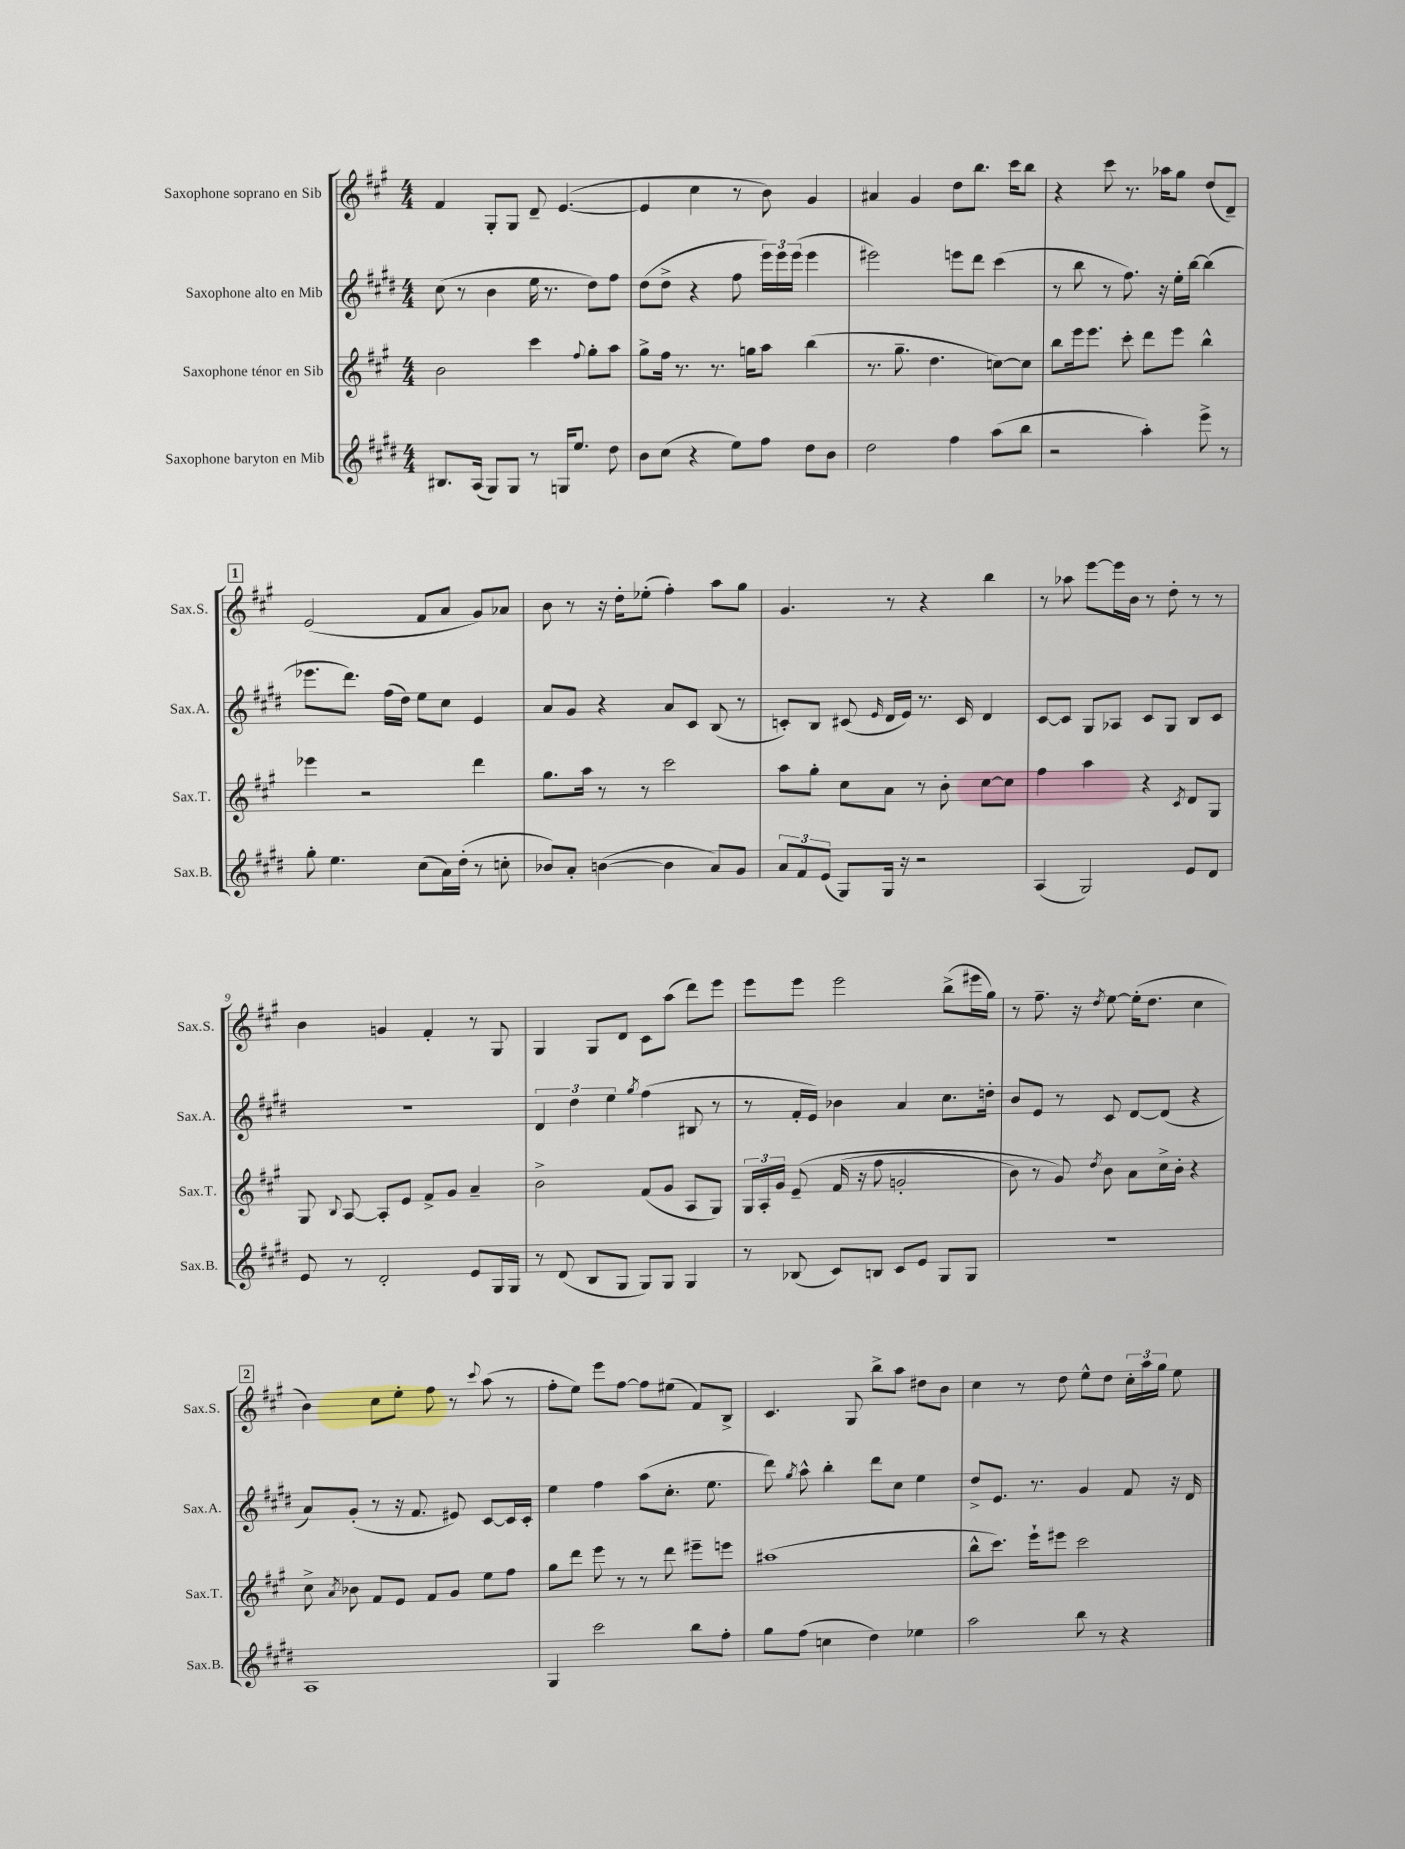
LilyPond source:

<<
\new StaffGroup <<
\new Staff = "s0" \with { instrumentName = "Saxophone soprano en Sib" shortInstrumentName = "Sax.S." } {
    \clef treble \key a \major \numericTimeSignature \time 4/4
    \autoBeamOff fis'4 gis8[-. gis8] d'8-- e'4.~( |
    e'4 cis''4 r8 b'8) gis'4 |
    ais'4 gis'4 d''8[ b''8.] cis'''16[ b''8] |
    r4 cis'''8 r8. aes''16[ gis''8] d''8[( d'8]--) |
    \mark \markup { \box "1" } e'2( fis'8[ a'8] gis'8[) aes'8] |
    b'8 r8 r16 d''16[-. ees''8]-.( fis''4-.) a''8[ gis''8] |
    gis'4. r8 r4 b''4 |
    r8 aes''8 e'''8[~ e'''16 b'16] r8 d''8-. r8 r8 |
    b'4 g'4 fis'4-. r8 gis8 |
    gis4 gis8[ d'8] cis'8[ a''8]( d'''8[) e'''8] |
    e'''8[ e'''8] e'''2 b''8[->( eis'''16 gis''16]) |
    r8 fis''8.-- r16 \acciaccatura { d''8 } e''8~ e''16[-.( d''8.] cis''4 |
    \mark \markup { \box "2" } b'4) cis''8[ e''8]-. fis''8 r8 \appoggiatura { cis'''8 } a''8( r8 |
    fis''8[-. e''8]) e'''8[ fis''8]~ fis''8[ eis''8]( fis'8[) b8]-> |
    cis'4. gis8 b''8[-> a''8] dis''8[ b'8] |
    cis''4 r8 d''8 e''8[-^ d''8] \tuplet 3/2 { cis''16[-. a''16 gis''16] } e''8 \bar "|." |
}
\new Staff = "s1" \with { instrumentName = "Saxophone alto en Mib" shortInstrumentName = "Sax.A." } {
    \clef treble \key e \major \numericTimeSignature \time 4/4
    \autoBeamOff cis''8( r8 b'4 e''16 r8. dis''8[) fis''8] |
    dis''8[( dis''8]-> r4 fis''8 \tuplet 3/2 { e'''16[) e'''16 e'''16]( } e'''4 |
    eis'''2) e'''8[ dis'''8] cis'''4( |
    r8 b''8 r8 fis''8.) r16 e''16[-. b''16]~ b''4( |
    \mark \markup { \box "1" } ees'''8.[ dis'''8.]) fis''16[( dis''16]) e''8[ cis''8] e'4 |
    a'8[ gis'8] r4 a'8[ cis'8] b8( r8 |
    c'8[-.) b8] cis'8( \grace { e'16 } dis'16[ e'16]) r8. cis'16 dis'4 |
    cis'8[~ cis'8] gis8[ aes8] cis'8[ gis8] b8[ cis'8] |
    R1 |
    \tuplet 3/2 { dis'4 dis''4 e''4 } \acciaccatura { gis''8 } fis''4( bis8 r8 |
    r8 fis'16[-. e'16]) bes'4 a'4 cis''8.[ d''16]-. |
    b'8[ e'8] r8 cis'8 dis'8[~ dis'8]( r4 |
    \mark \markup { \box "2" } a'8[) gis'8]-.( r8 r16 fis'8. eis'8) cis'8[~ cis'16 cis'16]-. |
    e''4 fis''4 a''8[( cis''8.]-. e''8. |
    dis'''8) \acciaccatura { gis''8 } a''8-^ b''4-. dis'''8[ cis''8] e''4 |
    dis''8[-> e'8.] r8. gis'4 fis'8 r16 dis'16 \bar "|." |
}
\new Staff = "s2" \with { instrumentName = "Saxophone ténor en Sib" shortInstrumentName = "Sax.T." } {
    \clef treble \key a \major \numericTimeSignature \time 4/4
    \autoBeamOff b'2 cis'''4 \appoggiatura { fis''8 } gis''8[-. a''8] |
    gis''8[-> fis''16] r8. r8. g''16[ a''8] b''4( |
    r8. gis''8.-- d''4. c''8[~) c''8] |
    b''8[ e'''16 e'''8.] cis'''8-. d'''8[ e'''8] b''4-^ |
    \mark \markup { \box "1" } ees'''4 r2 d'''4 |
    gis''8.[ a''16] r8 r8 cis'''2 |
    a''8[ gis''8]-. cis''8[ a'8] r8 b'8-. cis''8[~ cis''8] |
    fis''4 a''4 r4 \acciaccatura { cis'8 } d'8[ gis8] |
    gis8 \appoggiatura { b8 } a8~ a8[-. e'8] fis'8[-> gis'8] a'4-- |
    b'2-> fis'8[( gis'8] a8[ gis8]) |
    \tuplet 3/2 { gis16[ a16-. gis'16] } e'8--\( fis'16( r16 fis''8 g'2-. |
    b'8) r8 gis'8\) \acciaccatura { d''8 } b'8 a'8[ cis''16-> b'16]-. r4 |
    \mark \markup { \box "2" } cis''8-> \acciaccatura { a'8 } bes'8 fis'8[ e'8] fis'8[ gis'8] e''8[ fis''8] |
    gis''8[ d'''8] e'''8 r8 r8 d'''8 eis'''8[-- e'''8] |
    ais''1( |
    b''8[-^ cis'''8.]) e'''16[-! eis'''8] cis'''2 \bar "|." |
}
\new Staff = "s3" \with { instrumentName = "Saxophone baryton en Mib" shortInstrumentName = "Sax.B." } {
    \clef treble \key e \major \numericTimeSignature \time 4/4
    \autoBeamOff bis8.[ a16]( gis8[) gis8] r8 g16[ e''8.] dis''8 |
    b'8[ cis''8]( r4 e''8[) fis''8] dis''8[ b'8] |
    dis''2 fis''4 a''8[( b''8] |
    r2 a''4-.) e'''8-> r8 |
    \mark \markup { \box "1" } gis''8-. e''4. cis''8[( a'16) dis''16]-.( r8 c''8-. |
    bes'8[) a'8]-. b'4~( b'4 a'8[) gis'8] |
    \tuplet 3/2 { a'8[ fis'8 e'8]( } gis8[) gis16] r16 r2 |
    a4( gis2) e'8[ dis'8] |
    e'8 r8 dis'2-. e'8[ gis16 gis16] |
    r8 dis'8( b8[ gis8] gis8[) gis8] gis4 |
    r8 bes8( cis'8[) b8] cis'8[ e'8] gis8[ gis8] |
    R1 |
    \mark \markup { \box "2" } a1 |
    gis4 cis'''2 b''8[ fis''8]-. |
    gis''8[ fis''8]( c''4 dis''4) ees''4 |
    a''2 b''8 r8 r4 \bar "|." |
}
>>
>>
